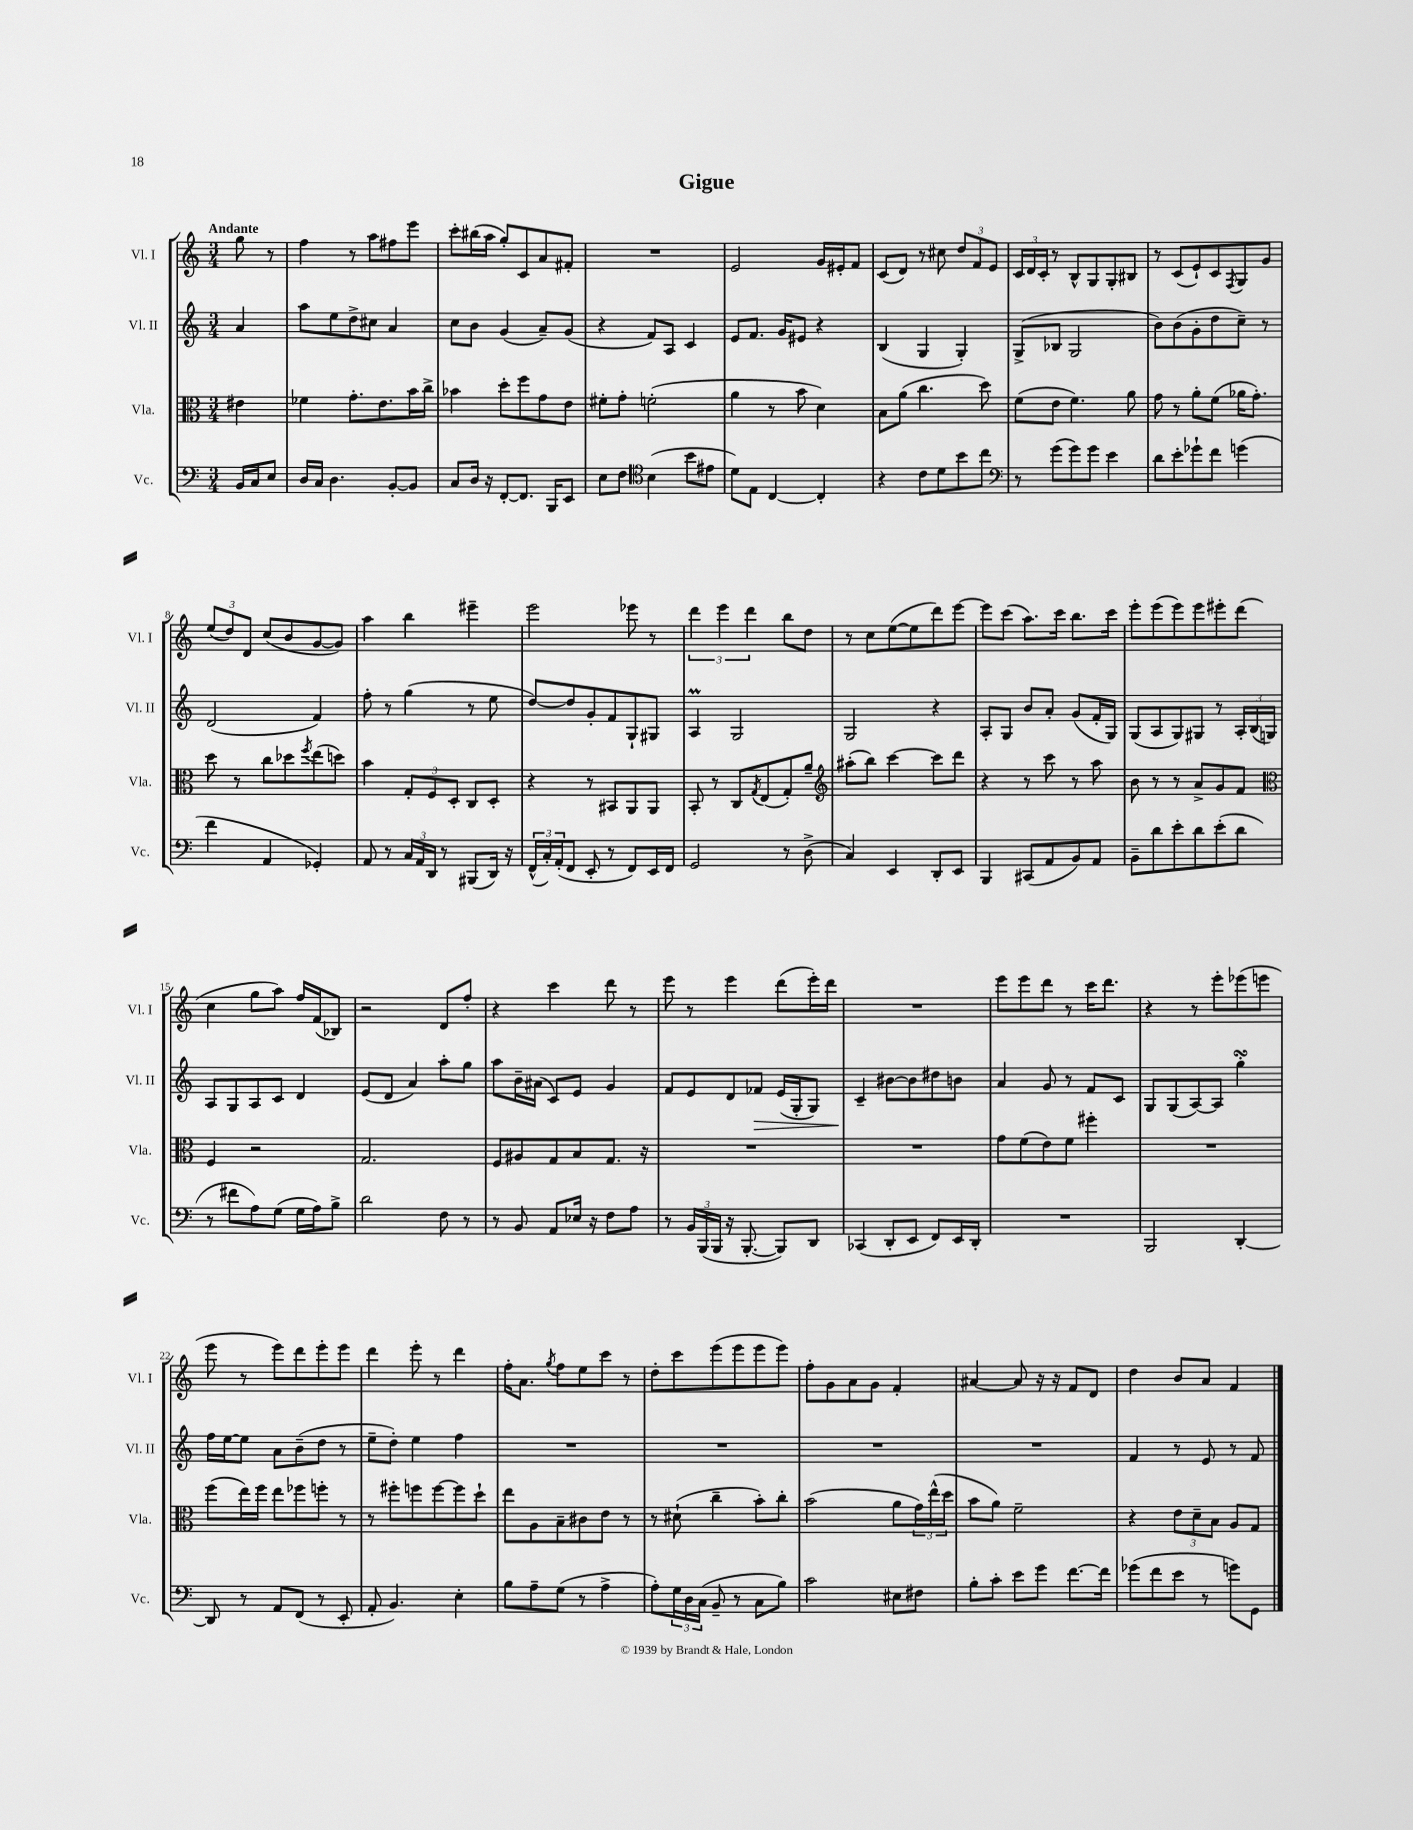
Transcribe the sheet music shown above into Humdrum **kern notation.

**kern	**kern	**kern	**dynam	**kern
*part4	*part3	*part2	*part2	*part1
*staff4	*staff3	*staff2	*staff2	*staff1
*I"Vc.	*I"Vla.	*I"Vl. II	*	*I"Vl. I
*I'Vc.	*I'Vla.	*I'Vl. II	*	*I'Vl. I
*clefF4	*clefC3	*clefG2	*	*clefG2
*k[]	*k[]	*k[]	*	*k[]
*M3/4	*M3/4	*M3/4	*	*M3/4
=	=	=	=	=
!	!	!	!	!LO:TX:a:B:t=Andante
16BB/LL	4e#X\	4a/	.	8gg\
16C/J	.	.	.	.
8E/J	.	.	.	8r
=1	=1	=1	=1	=1
16D/LL	4f-X\	8aa\L	.	4ff\
16C/JJ	.	.	.	.
4.D\	.	8ee\	.	.
.	8.g'\L	8dd^\	.	8r
.	.	8cc#X\J	.	8aa\L
.	8.e\	.	.	.
[8BB'/L	.	4a/	.	8ff#X\
8BB/J]	16b\L	.	.	8eee\J
.	16cc^\JJ	.	.	.
=2	=2	=2	=2	=2
8C/L	4b-X\	8cc\L	.	8ccc'\L
16D/Jk	.	8b\J	.	(16bb#X\L
16r	.	.	.	16aa\JJ
[8FF'/L	8dd'\L	(4g/	.	8gg'/L)
8.FF/J]	8ff\	.	.	8c/
.	8g\	8a~/L)	.	8a/
16BBB/KL	.	.	.	.
8EE/J	8e\J	(8g/J	.	8f#X'/J
=3	=3	=3	=3	=3
8E\L	8f#X'\L	4r	.	2.r
8F\J	8g'\J	.	.	.
*clefC4	*	*	*	*
(4B\	(2fn'\	8f/L)	.	.
.	.	8A/J	.	.
8b\L	.	4c/	.	.
8e#X\J	.	.	.	.
=4	=4	=4	=4	=4
8d\L)	4a\	8e/L	.	2e/
8E\J	.	8.f/J	.	.
[4C/	8r	.	.	.
.	.	16g/KL	.	.
.	8b\	8e#X/J	.	.
4C'/]	4d\)	4r	.	16g/LL
.	.	.	.	16e#X'/J
.	.	.	.	8f/J
=5	=5	=5	=5	=5
4r	8B\L	(4B/	.	(8c/L
.	(8a\J	.	.	8d/J)
8c\L	4.cc\	4G/	.	8r
8d\	.	.	.	8cc#X\
8b\	.	4G'/)	.	12dd/L
.	.	.	.	12f/
8cc\J	8dd\)	.	.	.
.	.	.	.	12e/J
=6	=6	=6	=6	=6
*clefF4	*	*	*	*
8r	(8f\L	(8G^/L	.	24c/LL
.	.	.	.	24d/
.	.	.	.	24c'/JJ
(8g\L	8e\J	8B-X/J	.	8r
8g\)	4.f\)	2G/	.	8B^^/L
8g\J	.	.	.	8G/
4e\	.	.	.	8G'/
.	8a\	.	.	8B#X/J
=7	=7	=7	=7	=7
8d\L	8g\	8b\L)	.	8r
8e'\	8r	(8b\	.	(8c/L
8g-X`\	8a'\L	8g'\	.	8e`/)
8f\J	(8f\J	8dd\	.	8c/
.	.	.	.	8qF/
(4gn\	16a-X\KL	8cc~\J)	.	8G/
.	8.g'\J)	.	.	.
.	.	8r	.	8g/J
!!LO:LB:g=z
=8	=8	=8	=8	=8
4f\	8dd\	(2d/	.	(12ee/L
.	.	.	.	12dd/)
.	8r	.	.	.
.	.	.	.	12d/J
4AA/	8cc\L	.	.	(8cc/L
.	8dd-X\	.	.	8b/
.	8qff/	.	.	.
4GG-X'/)	(8ee\	4f/)	.	[8g/
.	8ddn\J)	.	.	8g/J])
=9	=9	=9	=9	=9
8AA/	4b\	8ff'\	.	4aa\
8r	.	8r	.	.
24C/LL	12G'/L	(4gg\	.	4bb\
24AA/	.	.	.	.
24DD/JJ	12F/	.	.	.
8r	.	.	.	.
.	12D'/J	.	.	.
(8BBB#X/L	8C/L	8r	.	4eee#X~\
16DD/Jk)	8D'/J	8ee\	.	.
16r	.	.	.	.
=10	=10	=10	=10	=10
(24FF^^/LL	4r	[8dd/L)	.	2eee\
24C'/)	.	.	.	.
(24AA'/J	.	.	.	.
8FF/J	.	8dd/]	.	.
8EE'/	8r	8g'/	.	.
8r	8BB#X/L	8f/	.	.
8FF/L)	8AA/	8G`/	.	8eee-X\
16EE/L	8AA/J	8G#X/J	.	8r
16FF/JJ	.	.	.	.
=11	=11	=11	=11	=11
2GG/	8BB'/	4AM/	.	6ddd\
.	8r	.	.	.
.	.	.	.	6eee\
.	8C/L	2G/	.	.
.	.	.	.	6ddd\
.	8qG/	.	.	.
.	(8E/	.	.	.
8r	8G'/)	.	.	8bb\L
(8D^\	8a~/J	.	.	8dd\J
=12	=12	=12	=12	=12
*	*clefG2	*	*	*
4C/)	(8aa#X'\L	2G/	.	8r
.	8bb\J)	.	.	8cc\L
4EE/	[4ccc\	.	.	([8ee\
.	.	.	.	8ee\]
8DD'/L	8ccc\L]	4r	.	8ddd\)
8EE/J	8ddd\J	.	.	[8eee\J
=13	=13	=13	=13	=13
4BBB/	4r	8A'/L	.	8eee\L]
.	.	8G/J	.	(8ccc\J
(8CC#X/L	8r	8b/L	.	8.aa\L)
8AA/	8ccc\	8a'/J	.	.
.	.	.	.	16ccc\Jk
8BB/)	8r	(8g/L	.	8.bb\L
8AA/J	8aa\	16f'/L	.	.
.	.	16G/JJ)	.	16ccc\Jk
=14	=14	=14	=14	=14
8BB~\L	8b\	(8G/L	.	8eee'\L
8d\	8r	8A/	.	(8eee\
8e'\	8r	8G/)	.	8eee\)
8d\	8a^/L	8G#X/J	.	8eee\
(8e'\	8g/	8r	.	8eee#X'\
8d\J	8f/J	24A'/LL	.	(8ddd\J
.	.	(24B/	.	.
.	.	24Gn/JJ)	.	.
!!LO:LB:g=z
=15	=15	=15	=15	=15
*	*clefC3	*	*	*
8r	4F/	8A/L	.	4cc\
8f#X\L	.	8G/	.	.
8A\)	2r	8A/	.	8gg\L
(8G\J	.	8c/J	.	8aa\J)
16G\LL	.	4d/	.	16ff/LL
16A\J)	.	.	.	(16f/J
8B^\J	.	.	.	8B-X/J)
=16	=16	=16	=16	=16
2d\	2.G/	(8e/L	.	2r
.	.	8d/J	.	.
.	.	4a/)	.	.
8F\	.	8aa'\L	.	8d/L
8r	.	8gg\J	.	8ff'/J
=17	=17	=17	=17	=17
8r	8F/L	8aa\L	.	4r
8BB/	8A#X/	16b~\L	.	.
.	.	(16a#X\JJ	.	.
8AA/L	8G/	8c/L)	.	4ccc\
16E-X/Jk	8B/	8e/J	.	.
16r	.	.	.	.
8F\L	8.G/J	4g/	.	8ddd\
8A\J	.	.	.	8r
.	16r	.	.	.
=18	=18	=18	=18	=18
8r	2.r	8f/L	.	8eee\
24BB/LL	.	8e/	.	8r
(24BBB/	.	.	.	.
24BBB/JJ	.	.	.	.
16r	.	8d/	.	4eee\
[8.BBB'/	.	.	.	.
!	!	!	!LO:HP:b	!
.	.	8f-X/J	>	.
8BBB/L])	.	(16e/LL	.	(8ddd\L
.	.	16G'/J	.	.
8DD/J	.	8G/J)	.	16eee'\L)
.	.	.	.	16ddd\JJ
=19	=19	=19	=19	=19
(4CC-X/	2.r	4c~/	.	2.r
8DD'/L	.	[8b#X\L	]	.
8EE/J	.	8b#\]	.	.
8FF/L)	.	8dd#X\	.	.
16EE/L	.	8bn\J	.	.
16DD'/JJ	.	.	.	.
=20	=20	=20	=20	=20
2.r	8g\L	4a/	.	8eee\L
.	(8f\	.	.	8eee\
.	8e\)	8g/	.	8ddd\J
.	8f\J	8r	.	8r
.	4ff#X'\	8f/L	.	16ccc\KL
.	.	.	.	8.ddd\J
.	.	8c/J	.	.
=21	=21	=21	=21	=21
2BBB/	2.r	8G/L	.	4r
.	.	(8G/	.	.
.	.	[8A/)	.	8r
.	.	8A/J]	.	8eee'\L
[4DD'/	.	4ggsSSS'\	.	(8eee-X\
.	.	.	.	8eeen\J
!!LO:LB:g=z
=22	=22	=22	=22	=22
8DD/]	(8ff\L	16ff\LL	.	8eee\
.	.	[16ee\J	.	.
8r	16ee\L)	8ee\J]	.	8r
.	16ff\JJ	.	.	.
8AA/L	8ee\L	8a\L	.	8eee\L)
(8FF/J	8ff-X\	(8b~\	.	8ddd\
8r	8ffn'\J	8dd\J	.	8eee'\
8EE'/	8r	8r	.	8eee\J
=23	=23	=23	=23	=23
8AA'/	8r	8ee~\L	.	4ddd\
4.BB/)	8ff#X'\L	8dd'\J)	.	.
.	8ffn\	4ee\	.	8eee'\
.	[8ff\	.	.	8r
4E'\	8ff\]	4ff\	.	4ddd\
.	8dd`\J	.	.	.
=24	=24	=24	=24	=24
8B\L	8ee\L	2.r	.	16ff'\KL
.	.	.	.	8.a\J
8A~\	8A\	.	.	.
.	.	.	.	8qgg/
(8G\J	8B~\	.	.	8ff\L
8r	8c#X\	.	.	8ee\
4A^\	8e\J	.	.	8ccc\J
.	8r	.	.	8r
=25	=25	=25	=25	=25
8A'\L)	8r	2.r	.	8dd'\L
24G\L	(8d#X`\	.	.	8ccc\
24D\	.	.	.	.
(24C\JJ	.	.	.	.
8BB~/	4cc~\	.	.	(8eee\
8r	.	.	.	8eee\
8C\L	8b'\L)	.	.	8eee\
8B\J)	8cc'\J	.	.	8eee\J)
=26	=26	=26	=26	=26
2c\	(2b\	2.r	.	8ff'\L
.	.	.	.	8g\
.	.	.	.	8a\
.	.	.	.	8g\J
8E#X\L	8a\L	.	.	4f'/
8F#X\J	24g\L)	.	.	.
.	(24ee^^\	.	.	.
.	24dd\JJ	.	.	.
=27	=27	=27	=27	=27
8B'\L	8b\L	2.r	.	[4a#X/
8c'\J	8a\J)	.	.	.
8e\L	2f~\	.	.	8a#/]
8g\J	.	.	.	16r
.	.	.	.	16r
[8.f\L	.	.	.	8f/L
.	.	.	.	8d/J
16f\Jk]	.	.	.	.
=28	=28	=28	=28	=28
(8g-X\L	4r	4f/	.	4dd\
8f\	.	.	.	.
8e\J	12e\L	8r	.	8b/L
.	12d~\	.	.	.
8r	.	8e/	.	8a/J
.	12B\J	.	.	.
8gn\L)	8A/L	8r	.	4f/
8GG\J	8G/J	8f/	.	.
==	==	==	==	==
*-	*-	*-	*-	*-
